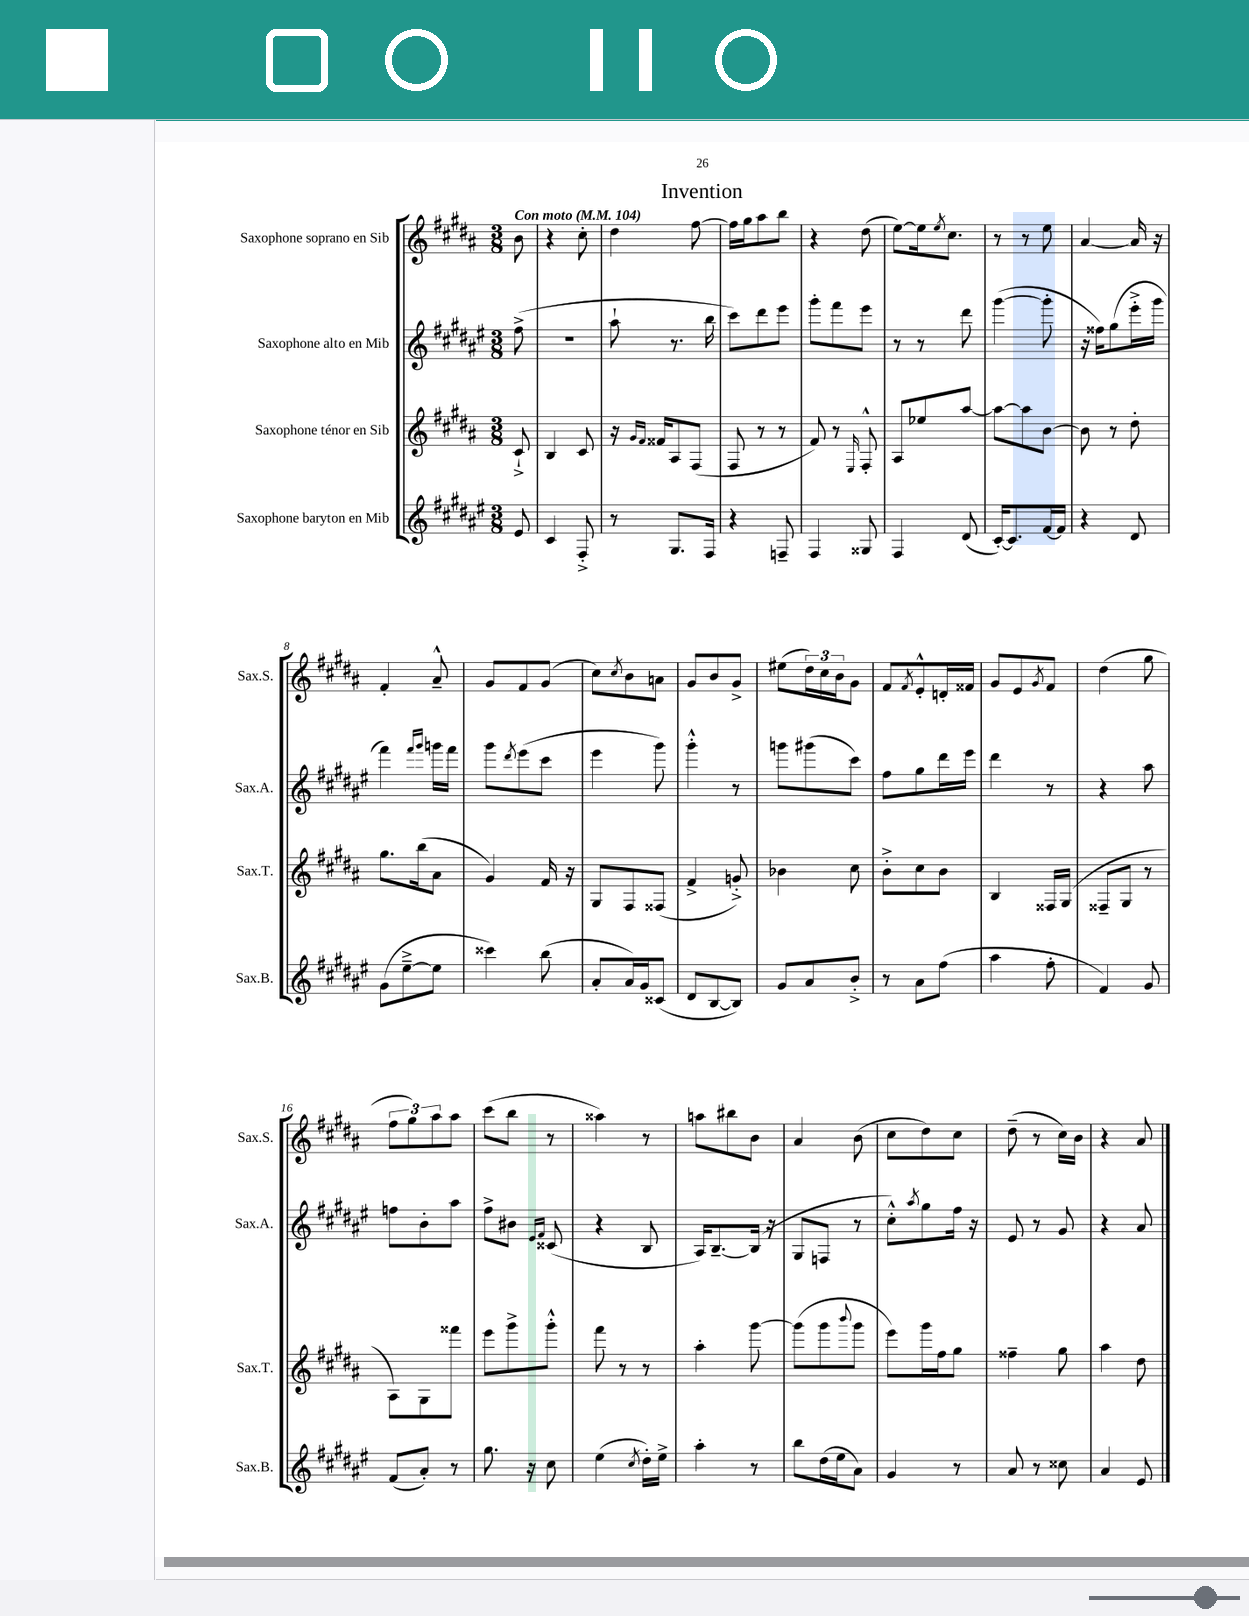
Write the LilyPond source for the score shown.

\header { title = "Invention" }
<<
\new StaffGroup <<
\new Staff = "s0" \with { instrumentName = "Saxophone soprano en Sib" shortInstrumentName = "Sax.S." } {
    \clef treble \key b \major \numericTimeSignature \time 3/8 \partial 8 \tempo "Con moto" 4 = 104
    b'8 |
    r4 cis''8-. |
    dis''4 fis''8~ |
    fis''16 gis''16 ais''8 b''8 |
    r4 dis''8( |
    e''8~) e''16 \acciaccatura { e''8 } cis''8. |
    r8 r8 e''8 |
    ais'4~ ais'16 r16 |
    fis'4-. ais'8---^ |
    gis'8 fis'8 gis'8( |
    cis''8) \acciaccatura { cis''8 } b'8 a'8 |
    gis'8 b'8 gis'8-> |
    eis''8( \tuplet 3/2 { dis''16) cis''16 b'16 } gis'8 |
    fis'8 \acciaccatura { fis'8 } e'8-.-^ d'16-. fisis'16 |
    gis'8 e'8 \acciaccatura { gis'8 } fis'8 |
    dis''4( gis''8 |
    \tuplet 3/2 { fis''8 gis''8) ais''8 } ais''8 |
    cis'''8( b''8 r8 |
    aisis''4) r8 |
    a''8 bis''8 b'8 |
    ais'4 b'8( |
    cis''8 dis''8) cis''8 |
    dis''8--( r8 cis''16) b'16 |
    r4 ais'8 \bar "|." |
}
\new Staff = "s1" \with { instrumentName = "Saxophone alto en Mib" shortInstrumentName = "Sax.A." } {
    \clef treble \key fis \major \numericTimeSignature \time 3/8 \partial 8
    fis''8->( |
    R4. |
    ais''8-! r8. b''16 |
    cis'''8) dis'''8 eis'''8 |
    gis'''8-. fis'''8 eis'''8 |
    r8 r8 dis'''8 |
    gis'''4~( gis'''8-. |
    r16 fisis''16) gis''8( eis'''16-.-> gis'''16 |
    fis'''4) \grace { fis'''16 gis'''16 } g'''16 fis'''16 |
    gis'''8 \acciaccatura { dis'''8 } eis'''8( cis'''8 |
    eis'''4 gis'''8) |
    gis'''4-.-^ r8 |
    g'''8 gis'''8( cis'''8) |
    fis''8 gis''8 dis'''16 eis'''16 |
    dis'''4 r8 |
    r4 ais''8 |
    f''8 b'8-. ais''8 |
    fis''8-> bis'8 \grace { eis'16 fis'16 } cisis'8( |
    r4 b8 |
    ais16) b8.~-- b16( r16 |
    gis8 f8 r8 |
    cis''8-.-^) \acciaccatura { ais''8 } gis''8 fis''16 r16 |
    eis'8 r8 gis'8 |
    r4 ais'8 \bar "|." |
}
\new Staff = "s2" \with { instrumentName = "Saxophone ténor en Sib" shortInstrumentName = "Sax.T." } {
    \clef treble \key b \major \numericTimeSignature \time 3/8 \partial 8
    cis'8-!-> |
    b4 cis'8 |
    r16 \grace { gis'16 fis'16 } fisis'16 ais8 fis8( |
    fis8 r8 r8 |
    fis'8) r8 \grace { e16 } fis8-.-^ |
    ais8 ees''8 ais''8~ |
    ais''8~ ais''8 b'8~ |
    b'8 r8 dis''8-. |
    gis''8. b''16( ais'8 |
    gis'4) fis'16 r16 |
    gis8 fis8 fisis8( |
    fis'4-> g'8-.->) |
    bes'4 cis''8 |
    b'8-.-> cis''8 b'8 |
    b4 fisis16 gis16( |
    fisis8-- gis8 r8 |
    ais8) gis8 fisis'''8 |
    e'''8 gis'''8-> gis'''8-.-^ |
    fis'''8 r8 r8 |
    ais''4-. gis'''8~ |
    gis'''8( gis'''8 \appoggiatura { b'''8 } gis'''8 |
    e'''8) gis'''16 fis''16 gis''8 |
    fisis''4-- gis''8 |
    ais''4 dis''8 \bar "|." |
}
\new Staff = "s3" \with { instrumentName = "Saxophone baryton en Mib" shortInstrumentName = "Sax.B." } {
    \clef treble \key fis \major \numericTimeSignature \time 3/8 \partial 8
    eis'8 |
    cis'4 fis8-.-> |
    r8 gis8. fis16 |
    r4 f8-- |
    fis4 gisis8 |
    fis4 dis'8( |
    cis'16~-.) cis'8. fis'16~ fis'16 |
    r4 dis'8 |
    gis'8( eis''8~---> eis''8 |
    cisis'''4) b''8( |
    ais'8-. ais'16) gis'16 cisis'8( |
    dis'8 b8~ b8) |
    gis'8 ais'8 b'8-.-> |
    r8 ais'8 fis''8( |
    ais''4 fis''8-. |
    fis'4) gis'8 |
    fis'8( ais'8-.) r8 |
    gis''8. r16 cis''8 |
    eis''4( \acciaccatura { cis''8 } dis''16-.) eis''16-> |
    ais''4-. r8 |
    b''8 dis''16( eis''16 ais'8) |
    gis'4 r8 |
    ais'8 r8 cisis''8 |
    ais'4 eis'8 \bar "|." |
}
>>
>>
